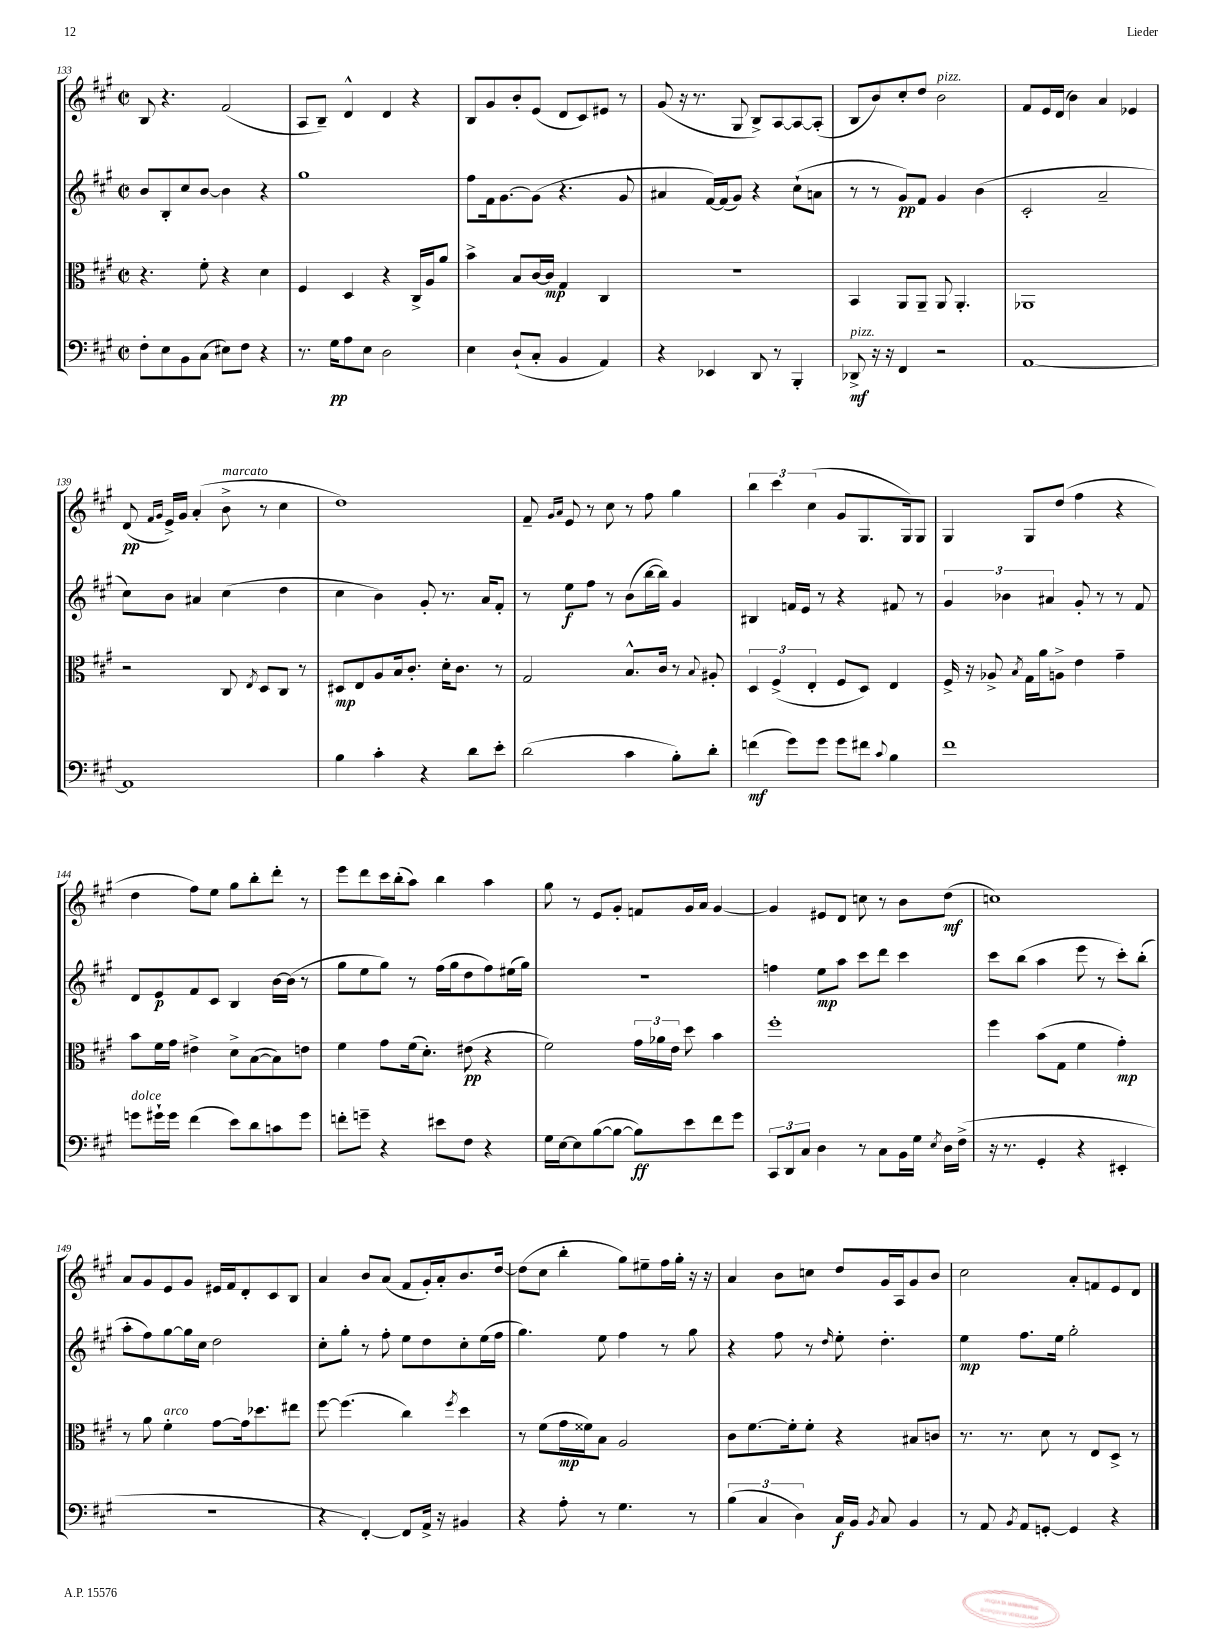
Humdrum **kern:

**kern	**kern	**kern	**kern
*staff4	*staff3	*staff2	*staff1
*clefF4	*clefC3	*clefG2	*clefG2
*k[f#c#g#]	*k[f#c#g#]	*k[f#c#g#]	*k[f#c#g#]
*M2/2	*M2/2	*M2/2	*M2/2
*met(c|)	*met(c|)	*met(c|)	*met(c|)
8F#'\L	4.r	8b/L	8B/
8E\	.	8B'/	4.r
8BB\	.	8cc#/	.
(8C#\J	8f#'\	[8b/J	.
8E#\L)	4r	4b\]	(2f#/
8F#\J	.	.	.
4r	4d\	4r	.
=	=	=	=
8.r	4F#/	1gg#	8A/L
.	.	.	8B~/J)
16G#\LK	.	.	.
8A\	4D/	.	4d^^/
8E\J	.	.	.
2D\	4r	.	4d/
.	16C#^/LL	.	4r
.	16A/J	.	.
.	8a/J	.	.
=	=	=	=
4E\	4b^\	8ff#\L	8B/L
.	.	16f#\k	8g#/
.	.	[8.g#\	.
(8D`/L	8B/L	.	8b'/
8C#'/J	[16c#/L	(8g#\]J	(8e/J
.	16c#/]JJ	.	.
4BB/	4G#/	4.r	8d/L
.	.	.	8c#/)
4AA/)	4C#/	.	8e#/J
.	.	8g#/	8r
=	=	=	=
4r	1r	4a#/	(8g#/
.	.	.	16r
.	.	.	8.r
4EE-/	.	[16f#/LL)	.
.	.	(16f#/]J	.
.	.	8g#/J)	8G#/
8DD/	.	4r	8B^/L)
8r	.	.	[8A/
4BBB'/	.	(8cc#`\L	8A/_
.	.	8a\J	(8A'/]J
=	=	=	=
8DD-^/	4BB/	8r	8B/L
16r	.	8r	8b/)
16r	.	.	.
4FF#/	8AA/L	8g#/L)	8cc#'/
.	8AA~/J	8f#/J	8dd/J
2r	8AA/	4g#/	2b\
.	4.AA'/	.	.
.	.	(4b\	.
=	=	=	=
[1AA	1AA-	2c#'/	8f#/L
.	.	.	16e/L
.	.	.	(16d/JJ
.	.	.	4b\)
.	.	2a~/	4a/
.	.	.	4e-/
=	=	=	=
1AA]	2r	8cc#\L)	(8d/
.	.	.	16qqf#/LL
.	.	.	16qqg#/JJ
.	.	8b\J	16e^/LL)
.	.	.	16g#/JJ
.	.	4a#/	(4a'/
.	8C#/	(4cc#\	8b^\
.	8qE/	.	.
.	8D/L	.	8r
.	8C#/J	4dd\	4cc#\
.	8r	.	.
=	=	=	=
4B\	8D#/L	4cc#\	1dd)
.	8E/	.	.
4c#'\	8A/	4b\)	.
.	16B/k	.	.
.	8.c#'/J	.	.
4r	.	8g#'/	.
.	16d'\LK	8.r	.
.	8.c#\J	.	.
8d\L	.	.	.
.	.	16a/LK	.
8e'\J	8r	8f#'/J	.
=	=	=	=
(2d\	2G#/	8r	8f#~/
.	.	.	16qqg#/LL
.	.	.	16qqa/JJ
.	.	8ee\L	8e/
.	.	8ff#\J	8r
.	.	8r	8cc#\
4c#\	8.B^^/L	(8b\L	8r
.	.	[16bb\L	8ff#\
.	16c#/Jk	16bb\]JJ)	.
8B'\L)	8r	4g#/	4gg#\
.	8qqB/	.	.
8d'\J	8A#'/	.	.
=	=	=	=
(4f\	6D/	4B#/	6bb\
.	(6F#^/	.	6ccc#\
8g#\L)	.	16f/LL	.
.	.	16e/JJ	.
.	6E'/	.	(6cc#\
8g#\J	.	8r	.
8g#\L	8F#/L	4r	8g#/L
8f#\J	8D/J)	.	8.G#/
8qqc#/	.	.	.
4B\	4E/	8f#/	.
.	.	.	16G#/k)
.	.	8r	8G#/J
=	=	=	=
1f#	16F#^/	6g#/	4G#/
.	16r	.	.
.	8A-^/	.	.
.	.	6b-\	.
.	8qB/	.	.
.	16G#\LL	.	8G#/L
.	16a\J	.	.
.	.	6a#/	.
.	8A^\J	.	(8dd/J
.	4e\	8g#'/	4ff#\
.	.	8r	.
.	4g#~\	8r	4r
.	.	8f#/	.
=	=	=	=
8g\L	8b\L	8d/L	4dd\
16g#`\L	16f#\L	8e/	.
16g#\JJ	16g#\JJ	.	.
(4f#\	4e#^\	8f#/	8ff#\L)
.	.	8c#/J	8ee\J
8e\L)	8d^\L	4B/	8gg#\L
8d\	([8B\	.	8bb'\
8c\	8B\])	[16b\LL	8ddd'\J
.	.	(16b\]JJ	.
8g#\J	8e\J	8r	8r
=	=	=	=
8f'\L	4f#\	8gg#\L	8eee\L
8g~\J	.	8ee\	8ddd\
4r	8g#\L	8gg#\J)	16ccc#\L
.	.	.	(16bb'\J
.	(16f#\k	8r	8aa\J)
.	8.d'\J)	.	.
8e#\L	.	(16ff#\LL	4bb\
.	.	16gg#\J	.
8F#\J	(8e#\	8dd\	.
4r	4r	8ff#\)	4aa\
.	.	(16ee#\L	.
.	.	16gg#\JJ)	.
=	=	=	=
16G#\LL	2f#\)	1r	8gg#\
[16E\J	.	.	.
8E\]	.	.	8r
([8B\	.	.	8e/L
8B\_J	.	.	8g#'/J
8B\]L)	24g#\LL	.	8f/L
.	24a-\	.	.
.	24e\JJ	.	.
8e\	8dd\	.	16g#/L
.	.	.	16a/JJ
8f#\	4b\	.	[4g#/
8g#\J	.	.	.
=	=	=	=
12CC#/L	1ff#'	4ff\	4g#/]
12DD/	.	.	.
12C#/J	.	.	.
4D\	.	8ee\L	8e#/L
.	.	8aa\J	8d/J
8r	.	8ccc#\L	8cc\
8C#\L	.	8ddd\J	8r
16BB\L	.	4ccc#\	8b\L
16G#\JJ	.	.	.
8qE/	.	.	.
16D\LL	.	.	(8dd\J
(16F#^\JJ	.	.	.
=	=	=	=
16r	4ff#\	8ccc#\L	1cc)
8.r	.	.	.
.	.	(8bb\J	.
4GG#'/	(8b\L	4aa\	.
.	8G#\J	.	.
4r	4f#\	8eee\	.
.	.	8r	.
4EE#'/	4g#'\)	8ccc#'\L)	.
.	.	(8bb'\J	.
=	=	=	=
1r	8r	8aa'\L	8a/L
.	8a\	8ff#\)	8g#/
.	4f#'\	[8gg#\	8e/
.	.	16gg#\]L	8g#/J
.	.	16cc#\JJ	.
.	[8g#\L	2dd\	16e#/LL
.	.	.	16f#/J
.	16g#\]k	.	8d'/
.	8.dd-\	.	.
.	.	.	8c#/
.	8ee#\J	.	8B/J
=	=	=	=
4r	[8ff#\	8cc#'\L	4a/
.	(4.ff#\]	8gg#'\J	.
[4FF#'/)	.	8r	8b/L
.	.	8ff#'\	(8a/J
8FF#/]L	4cc#\)	8ee\L	8f#/L
16AA^/Jk	.	8dd\	16g#'/L)
16r	.	.	16a'/J
.	8qff#/	.	.
4BB#/	4dd\	8cc#'\	8.b/
.	.	(16ee\L	.
.	.	16ff#\JJ	[16dd/Jk
=	=	=	=
4r	8r	4.gg#\)	(8dd\]L
.	(8f#\L	.	8cc#\J
8A'\	16g#\L	.	4bb'\
.	16f##\J)	.	.
8r	8B\J	8ee\	.
4.G#\	2A/	4ff#\	8gg#\L)
.	.	.	8ee#~\
.	.	8r	16ff#\L
.	.	.	16gg#'\JJ
8r	.	8gg#\	16r
.	.	.	16r
=	=	=	=
(6B\	8c#\L	4r	4a/
.	[8.f#\	.	.
6C#/	.	.	.
.	.	8ff#\	8b\L
.	16f#'\]k	.	.
6D\)	.	.	.
.	8f#'\J	8r	8cc\J
.	.	16qqdd/	.
16C#/LL	4r	8ee'\	8dd/L
16BB/JJ	.	.	.
8qBB/	.	.	.
8C#/	.	4.dd'\	16g#/L
.	.	.	16A/J
4BB/	8B#/L	.	8g#/
.	8c/J	.	8b/J
=	=	=	=
8r	8.r	4ee\	2cc#\
8AA/	.	.	.
.	8.r	.	.
8qBB/	.	.	.
8AA/L	.	8.ff#\L	.
[8GG'/J	8d\	.	.
.	.	16ee\Jk	.
4GG/]	8r	2gg#'\	8a'/L
.	8E/L	.	8f/
4r	8D^/J	.	8e/
.	8r	.	8d/J
==	==	==	==
*-	*-	*-	*-
